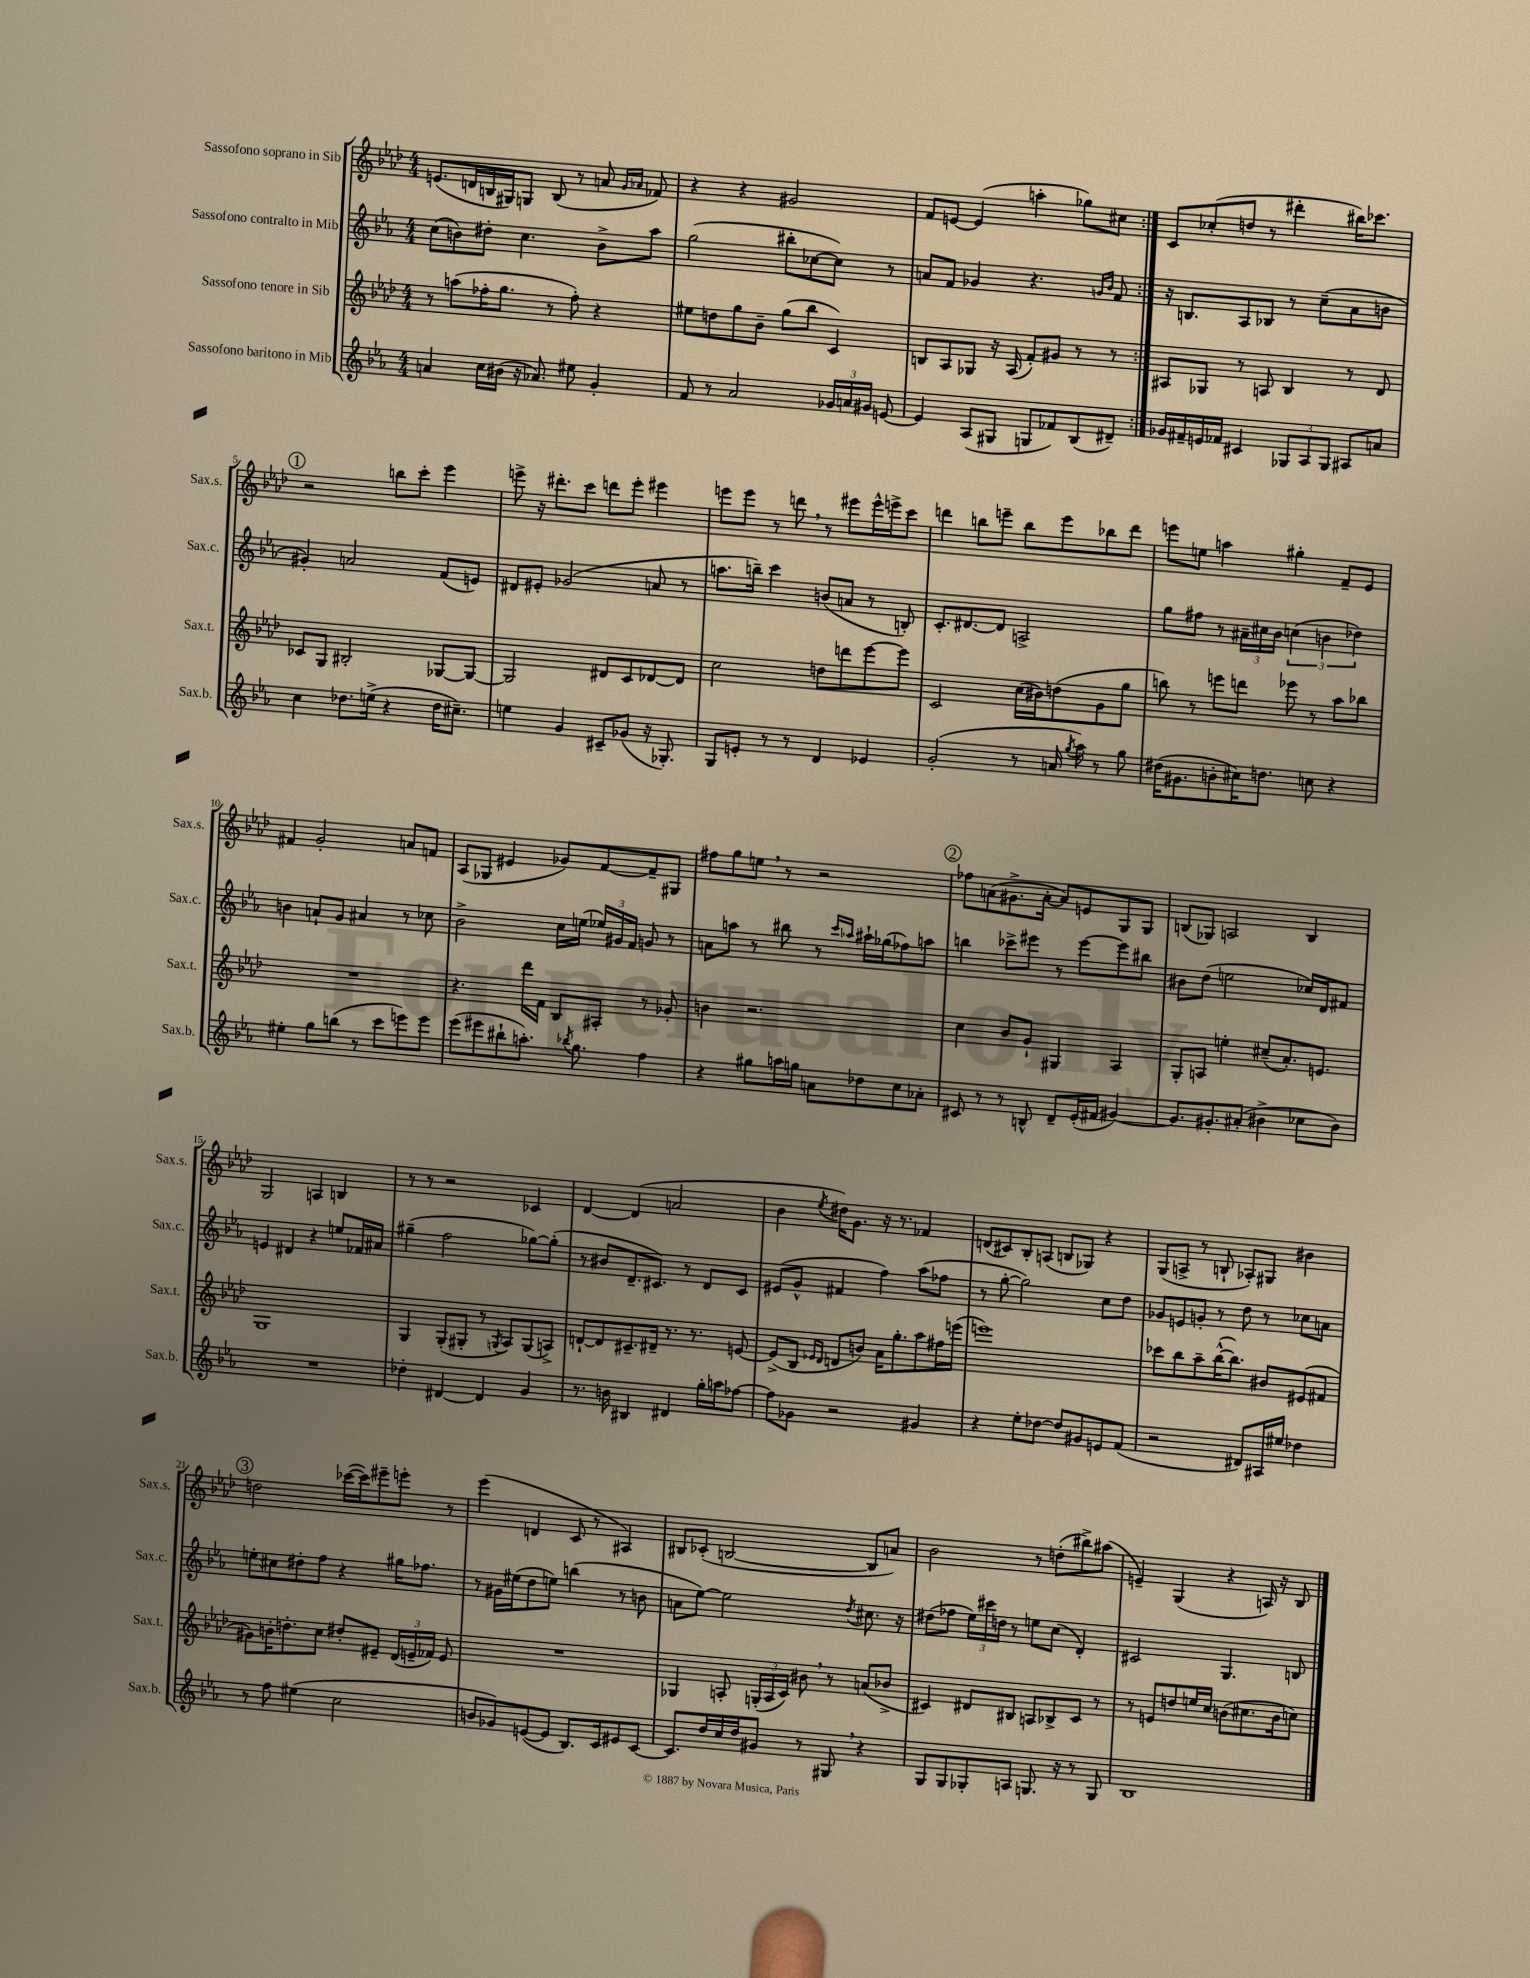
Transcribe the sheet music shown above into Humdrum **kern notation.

**kern	**kern	**kern	**kern
*staff4	*staff3	*staff2	*staff1
*clefG2	*clefG2	*clefG2	*clefG2
*k[b-e-a-]	*k[b-e-a-d-]	*k[b-e-a-]	*k[b-e-a-d-]
*M4/4	*M4/4	*M4/4	*M4/4
4a/	8r	(8cc\L	(8.e/L
.	(8aa\L	8b\)	.
.	.	.	16d/L
16cc\LL	16ff-'\K	8dd#'\J	16B/
(16b#\JJ	8.gg\J	.	16G#/J)
16r	.	4.cc\	8G/J
8.a-/)	.	.	.
.	8r	.	(8B/
8ee#\	8ff-'\)	.	8r
4g'/	4r	8b^\L	8a/
.	.	.	16qqg/LL
.	.	.	16qqa-/JJ
.	.	8aa-\J	8f-/)
=	=	=	=
8f/	8ee#\L	(2gg\	4r
8r	8dd\	.	.
2a-/	8gg\	.	4r
.	8b-~\J	.	.
.	(8gg\L	8bb#'\L	2g#/
.	8bb-\J	[8cc-\	.
24g-/LL	4c/)	8cc-\]J)	.
24a/	.	.	.
24g#/JJ	.	.	.
[8e/	.	8r	.
=	=	=	=
4e/]	8B/L	8a/L	8f/L
.	8A-/	8f/J	[8e/J
(8A-/L	8G-/J	4g-/	(4e/]
8G#/J	16r	.	.
.	(16A-/	.	.
8G/L	8f'/L)	4.r	4aa'\
8f-/)	8g#/J	.	.
(8B-/	8r	.	8gg-\L)
.	.	16qqg/LL	.
.	.	16qqb-/JJ	.
8d#~/J)	8r	8f/	8cc#\J
=:|!	=:|!	=:|!	=:|!
16g-/LL	8A#/L	16r	8c/L
16f#~/	.	8.B/L	.
16e/	8G-/J	.	(8cc-'/
16f-/JJ	.	.	.
4c#/	8r	8A-/	8dd/J
.	8A/	8B-/J	8r
12G-/L	4B-/	8r	4ddd#'\
12A-/	.	.	.
.	.	(8cc~\L	.
12G-/J	.	.	.
8A#/L	8r	8a-\	16bb#\LK)
.	.	.	8.ccc-\J
8a/J	8d-/	8b\J	.
=	=	=	=
4cc\	8c-/L	4g#'/)	2r
.	8G/J	.	.
8.dd-\L	2B#'/	2a/	.
(16ee^\Jk	.	.	.
4r	.	.	8bb\L
.	.	.	8ccc'\J
16dd-\LK	[8G-/L	(8f/L	4eee-\
8.cc#~\J)	.	.	.
.	8G-/_J	8e/J)	.
=	=	=	=
4ee\	2G-/]	8d#/L	8eee^\
.	.	8e#'/J	16r
.	.	.	8.ddd#'\L
4g/	.	(2g-/	.
.	.	.	8ccc\J
8c#~/L	8d#/L	.	8ddd\L
(8g-/J	8c/	.	8eee'\J
16r	[8d-/	8a/	4eee#\
8.G-'/)	.	.	.
.	8d-/]J	8r	.
=	=	=	=
8G/L	2cc\	8.aa\L	8eee\L
8e'/J	.	.	8eee\J
.	.	16bb~\Jk)	.
8r	.	4ccc\	8r
8r	.	.	8ddd\
4d/	8dd\L	(8b/L	8r
.	8ddd\	8a/J	8eee#\L
4e-/	[8eee-\	8r	16eee#^^\L
.	.	.	16eee^\J
.	8eee-\]J	8B'/)	8ccc\J
=	=	=	=
(2g'/	2c/	8.c'/L	4ddd\
.	.	[8.d#/	.
.	.	.	8bb\L
.	.	8d#/]J	8eee~\J
8r	(16cc\LL	2A^/	8bb\L
.	16b#\J)	.	.
16a/	(8dd\	.	8eee\
8qgg/	.	.	.
16aa-\)	.	.	.
8r	8g\	.	8bb-\
8gg\	8gg\J	.	8ddd\J
=	=	=	=
(16dd#\LK	8bb\)	8gg\L	8eee\L
8.g#\	.	.	.
.	8r	8ff#\J	8ee\J
8b'\	8eee\L	8r	4aa\
16cc#\K)	8ddd\J	24a#~\LL	.
.	.	24cc#\	.
8.dd\J	.	.	.
.	.	24b-\JJ	.
.	8eee-\	(6cc\	4gg#'\
8cc\	8r	.	.
.	.	6b\	.
4r	8aa-\L	.	8f~/L
.	.	6dd-\)	.
.	8bb-\J	.	8e-/J
=	=	=	=
4ee#'\	1r	4b\	4f#/
8gg\L	.	8a`/L	2g'/
(8bb\J	.	8g/J	.
8r	.	4a#/	.
8ccc\L	.	.	.
8eee\)	.	8r	8a/L
8eee\J	.	8cc-\	8f/J
=	=	=	=
(8eee-\L	4.r	2b-^\	(8A-/L
8eee#\	.	.	8G-/J
8bb#`\	.	.	4e#/
8.aa'\J)	16ddd-\LL	.	.
.	16f\JJ	.	.
.	8B-/L	16cc\LL	8g-/L)
8qbb-/	.	.	.
8.gg\	.	(16ee\JJ	.
.	8A#'/J	24ee-/LL)	[8f/
.	.	24g#/	.
.	.	24f/JJ	.
4ff\	8r	8g/	8f~/]
.	8g-'/	8r	8G#/J
=	=	=	=
4r	4b\	8a\L	8ff#\L
.	.	8aa\J	8gg\
8gg#\L	2.r	8r	8ee\J
16aa\L	.	8bb#\	8r
16gg\JJ	.	.	.
8a\L	.	8r	2r
.	.	16qqccc/LL	.
.	.	16qqaa-/JJ	.
8dd-\	.	16aa#`\LL	.
.	.	(16gg-\J	.
8cc\	.	8ff-\)	.
8a-'\J	.	8aa\J	.
=	=	=	=
8c#/	4cc\	4bb\	8ff-\L
8r	.	.	(8a\
8r	8b-/L	8ccc-^\L	8.g#^\
8B^^/	8g`/J	8eee#\J	.
.	.	.	[16a'\Jk
8d~/L	4G#/	8r	8a/]L)
(16e-'/L	.	[8eee#\L	8e/
16f#/JJ	.	.	.
[4g#/)	4A-/	8eee#\]	8G/
.	.	8bb#\J	8G/J
=	=	=	=
8.g#/]L	8G'/L	8b#\L	(8B/L
.	8A/J	(8dd\J	8G-/J)
8.g#'/	.	.	.
.	4ee'\	2ee\	2A/
(8a#'/J	.	.	.
4b#^\	(8cc#~/L	.	.
.	8.a-'/)	.	.
8cc-\L	.	16cc-/LL)	4B/
.	8.e/J	16d/J	.
8b#\J)	.	8f#/J	.
=	=	=	=
1r	1G	4e/	2G/
.	.	4d#/	.
.	.	4r	4A/
.	.	8ee/L	4B/
.	.	16f-/L	.
.	.	16a#/JJ	.
=	=	=	=
4dd-'\	4G/	(4gg#~\	8r
.	.	.	8r
[4d#/	(8G'/L	2ff\	2r
.	8G#'/J	.	.
4d#/]	8r	.	.
.	8qG/	.	.
.	8A-/L)	.	.
4g/	(8G/	[8gg-\L)	4c-/
.	8A^/J)	(8gg-'\]J	.
=	=	=	=
8.r	[8d`/L	8r	[4d-/
.	8d/]	8b#/L	.
16b\	.	.	.
4B#/	8.c#~/	8.d~/	(4d-/]
.	16d#~/Jk	8.c#/J)	.
4d#/	8.r	.	2a/
.	.	8r	.
.	8.r	.	.
16gg'\LL	.	8d/L	.
16aa\J	.	.	.
[8ff-\J	[8e/	8c#/J	.
=	=	=	=
8ff-\]L	(8e^/]L	(8e#/L	4b-\
8g-\J	8B-/J	8g^^/J	.
.	16qqe-/LL	.	.
.	16qqd-/JJ	.	8qee-/
2r	8d/L	4f#/	16dd#\LK)
.	.	.	8.g\J
.	8b/J)	.	.
.	16a-\LK	4ff\)	16r
.	8.gg'\	.	8.r
4g#/	8aa-\	(8aa-\L	4f-/
.	16ff#\L	8ff-\J	.
.	(16eee\JJ	.	.
=	=	=	=
4r	1eee)	8r	(8d/L
.	.	[8gg'\	8c#/)
8ee-'\L	.	2gg\])	8B-'/
[8dd-\J	.	.	(8A/J
8dd-/]L	.	.	8B/L
8g#/	.	.	8G-/J)
8e/	.	8cc\L	4r
(8f/J	.	8dd\J	.
=	=	=	=
2r	8ccc-\L	8g-/L	(8G/L
.	8bb-\	8e/	8A^/J
.	8aa-~\	8g'/J	8r
.	([16bb-^^\K	8r	8B`/
.	8.bb-\]J)	.	.
8d#/L)	.	8dd\	8A-'/L)
16A#/L	8b#/L	8r	8G#/J
16ee#/JJ	.	.	.
4dd-\	(8e#/	8cc-\L	4b#\
.	8f#/J	8a\J	.
=	=	=	=
8r	8g#\L)	8ee'\L	2dd\
8ff\	16b'\K	8cc#\	.
.	8.dd'\	.	.
(4ee#\	.	8dd#'\	.
.	8cc\J	8ff\J	.
2cc\	8dd#'/L	4r	([16ccc-\LL
.	.	.	16ccc-\]J)
.	8e#~/J	.	8eee#~\
.	(24d-/LL	16gg#\LK	8eee'\J
.	24e~/	.	.
.	.	8.ff-\J	.
.	24f-/JJ)	.	.
.	8e/	.	8r
=	=	=	=
8b/L	1r	8r	(4eee-\
8g-/)	.	16g#\LL	.
.	.	(16ee#\J	.
([8e/	.	8dd\	4d/
8e/]J	.	8ee\J)	.
8.B-/L)	.	(4bb\	8c/
.	.	.	8r
16c/k	.	.	.
8e#/	.	8r	4A#/)
[8c/J	.	8b\	.
=	=	=	=
8.c/]L	4G-/	8a\L	8B#/L
.	.	[8ee-\J)	(8c-'/J
16dd/L	.	.	.
16cc/	8A'/	2ee-\]	[2B/
16dd/J	.	.	.
8g#/J	(24G'/LL	.	.
.	24A/	.	.
.	24c/JJ)	.	.
8r	8b#\	.	.
8G#/	8r	.	.
.	.	8qdd/	.
4r	(8a/L	8.cc#\	8B/]L
.	8b-^/J	.	8a/J)
.	.	16r	.
=	=	=	=
8G/L	4c#/)	(8dd#\L	2b-\
8G/	.	8ff-\J	.
8G-'/	8d#/L	24ee-\LL)	.
.	.	24ccc#\	.
.	.	24dd\JJ	.
8A/J	8B#/J	8r	.
8.G/	8A/L	8ee\L	8r
.	8B-^/	(8cc\J	(8dd'\L
16r	.	.	.
8r	8c#/J	4d'/)	8bb#^\)
8G/	8r	.	(8aa#\J
=	=	=	=
1B-	8r	2c#/	4e~/)
.	8e/L	.	.
.	8dd/	.	(4G/
.	16ee/L	.	.
.	16cc/JJ	.	.
.	(8b\L	4.G/	4r
.	8.cc#\	.	.
.	.	.	16A/)
.	16b\k	.	16r
.	8cc\J)	8B/	8B-/
==	==	==	==
*-	*-	*-	*-
